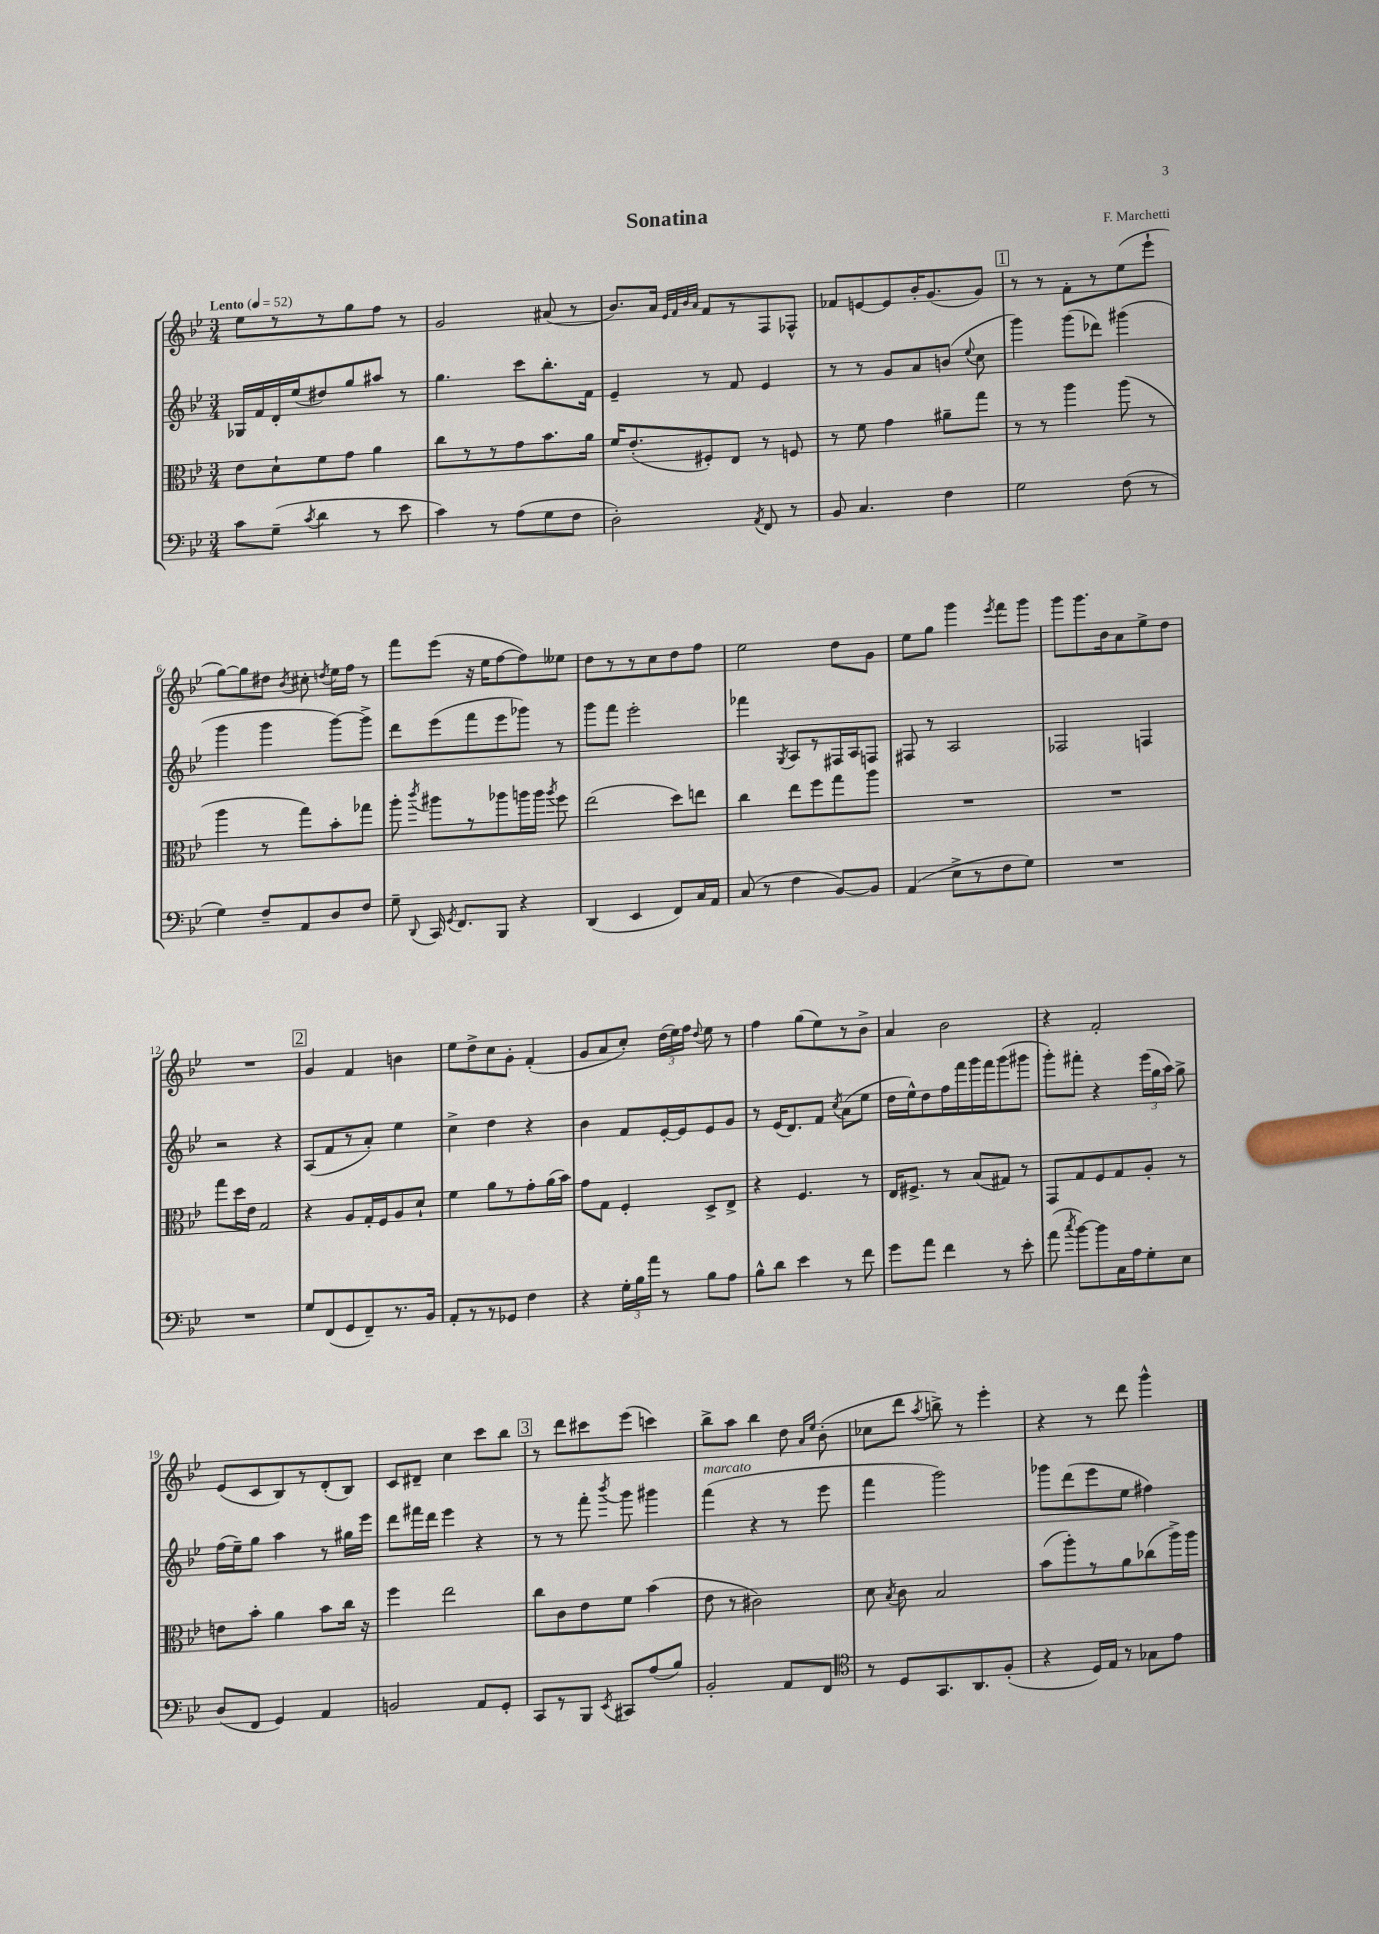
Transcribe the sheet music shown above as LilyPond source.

\header { title = "Sonatina" composer = "F. Marchetti" }
<<
\new StaffGroup <<
\new Staff = "s0" {
    \clef treble \key bes \major \numericTimeSignature \time 3/4 \tempo "Lento" 4 = 52
    \autoBeamOff ees''8[ r8 r8 g''8 f''8] r8 |
    g'2 ais'8( r8 |
    bes'8.[) a'16] \grace { ees'32[ f'32 bes'32 a'32] } f'8[ r8 f8 fes8]-^ |
    fes'8[ e'8~ e'8 bes'16-. g'8.( g'8]) |
    \mark \markup { \box "1" } r8 r8 f'8[-. r8 ees''8( ees'''8]-! |
    g''8[~) g''8 dis''8] \acciaccatura { bes'8 } cis''8-. \acciaccatura { d''8 } ees''16[ f''16] r8 |
    f'''8[ ees'''8]( r16 ees''16[ f''8~ f''8) eeses''8] |
    d''8[ r8 r8 c''8 d''8 f''8] |
    ees''2 d''8[ g'8] |
    ees''8[ g''8] g'''4 \acciaccatura { ees'''8 } f'''8[ g'''8] |
    g'''8[ g'''8. bes'16 a'8 ees''8-> d''8] |
    R2. |
    \mark \markup { \box "2" } g'4 f'4 b'4 |
    ees''8[ d''8-> c''8 g'8]-. f'4-.( |
    g'8[ a'8 c''8]-.) \tuplet 3/2 { d''16[( ees''16) f''16] } \appoggiatura { d''8 } ees''8 r8 |
    f''4 g''8[( ees''8) r8 bes'8]-> |
    a'4 bes'2 |
    r4 f'2-. |
    ees'8[( c'8 bes8) r8 d'8-.( bes8]) |
    c'8[ dis'8]-- c''4 c'''8[ bes''8] |
    \mark \markup { \box "3" } r8 d'''8[ cis'''8 ees'''8]( c'''4) |
    bes''8[-> a''8] bes''4 d''8 \grace { a'16[ ees''16] } bes'8-.( |
    ces''8[ d'''8] \acciaccatura { a''8 } b''8->) r8 ees'''4-. |
    r4 r8 d'''8 g'''4-^ \bar "|." |
}
\new Staff = "s1" {
    \clef treble \key bes \major \numericTimeSignature \time 3/4
    \autoBeamOff ges16[ f'16 d'16-. ees''16( dis''8) g''8 ais''8] r8 |
    g''4. c'''8[ bes''8.-. f'16] |
    ees'4-- r8 f'8 ees'4 |
    r8 r8 g'8[ a'8 b'8]( \appoggiatura { ees''8 } c''8 |
    \mark \markup { \box "1" } g'''4) g'''8[( des'''8]) gis'''4( |
    g'''4 g'''4 g'''8[~) g'''8]-> |
    d'''8[ ees'''8( f'''8 ees'''8 ges'''8]) r8 |
    g'''8[ f'''8] ees'''2-. |
    fes'''4 \acciaccatura { g8 } a8[ r8 fis16 a16 f8] |
    fis8 r8 a2 |
    fes2 f4 |
    r2 r4 |
    \mark \markup { \box "2" } a8[( f'8 r8 a'8]-.) ees''4 |
    c''4-> d''4 r4 |
    bes'4 f'8[ ees'16~-. ees'16 ees'8 g'8] |
    r8 ees'16[( d'8.) f'8] \acciaccatura { c''8 } a'8[( ees''8] |
    d''16[ ees''16-^) d''8 f''16 f'''16 g'''16 f'''16 g'''8( gis'''8] |
    g'''8[-.) fis'''8]-. r4 \tuplet 3/2 { ees'''16[( g''16 a''16]) } g''8-> |
    f''16[( ees''16--) g''8] a''4 r8 gis''16[ ees'''16] |
    d'''8[ fis'''16 d'''16] ees'''4 r4 |
    \mark \markup { \box "3" } r8 r8 f'''8-. \acciaccatura { bes'''8 } g'''8 gis'''4 |
    f'''4^\markup { \italic "marcato" }( r4 r8 ees'''8 |
    f'''4 g'''2) |
    ges'''8[ d'''8( ees'''8 ees''8] fis''4) \bar "|." |
}
\new Staff = "s2" {
    \clef alto \key bes \major \numericTimeSignature \time 3/4
    \autoBeamOff ees'8[ d'8-! f'8 g'8] a'4 |
    c''8[ r8 r8 g'8 bes'8. a'16] |
    f'16[ ees'8.-.( fis8-.) ees8] r8 f8 |
    r8 f'8 g'4 ais'8[-- g''8] |
    \mark \markup { \box "1" } r8 r8 a''4 a''8( r8 |
    a''4 r8 g''8[) bes'8-. ges''8] |
    a''8-. \acciaccatura { c'''8 } ais''8[ r8 aes''8 a''16 a''16] \acciaccatura { a''8 } f''8 |
    ees''2( d''8[) e''8] |
    c''4 ees''8[ f''8 g''8 a''8] |
    R2. |
    R2. |
    g''8[ d''16 ees'16] g2 |
    \mark \markup { \box "2" } r4 a8[ g16-. f16 a8 d'8]-! |
    f'4 a'8[ r8 g'8-. a'16( bes'16]) |
    g'8[ g8] f4-. d8[-> ees8]-> |
    r4 f4. r8 |
    ees16[ fis8.]-> r8 bes8[( gis8]) r8 |
    g,8[ g8 f8 g8 a8]-. r8 |
    e'8[ bes'8]-. a'4 bes'8[ c''16] r16 |
    f''4 ees''2 |
    \mark \markup { \box "3" } c''8[ c'8 ees'8 f'8] bes'4( |
    ees'8 r8 cis'2) |
    d'8 \acciaccatura { bes8 } c'8 bes2 |
    bes'8[( a''8-.) r8 a'8 ces''8( a''16->) a''16] \bar "|." |
}
\new Staff = "s3" {
    \clef bass \key bes \major \numericTimeSignature \time 3/4
    \autoBeamOff c'8[ g8]--( \acciaccatura { c'8 } d'4 r8 ees'8 |
    c'4) r8 a8[( g8 f8] |
    d2-.) \acciaccatura { a,8 } f,8 r8 |
    bes,8 c4. f4 |
    \mark \markup { \box "1" } g2 f8( r8 |
    g4) f8[-- a,8 d8 f8] |
    g8-- \appoggiatura { d,8 } c,16 \acciaccatura { g,8 } f,8.[ bes,,8] r4 |
    d,4( ees,4 f,8[) c16 a,16] |
    c8( r8 f4 bes,8[~) bes,8] |
    a,4( ees8[-> r8 f8 g8]) |
    R2. |
    R2. |
    \mark \markup { \box "2" } g8[ f,8( g,8 f,8--) r8. bes,16] |
    a,8[-. r8 r8 ges,8] f4 |
    r4 \tuplet 3/2 { g16[-. bes16 a'16] } r8 bes8[ a8] |
    bes8[-^ d'8] ees'4 r8 f'8 |
    g'8[ a'8] f'4 r8 ees'8-. |
    a'8( \acciaccatura { c''8 } bes'8[~) bes'8 c16 a16 g8-. ees8] |
    d8[( f,8] g,4) a,4 |
    b,2 a,8[ g,8]-. |
    \mark \markup { \box "3" } c,8[ r8 bes,,8] \acciaccatura { ees,8 } cis,8[ a8( bes8]) |
    bes,2-. a,8[ f,8] |
    \clef tenor r8 d8[ g,8. a,8. f8]-.( |
    r4 d16[) ees16] r8 ges8[ ees'8] \bar "|." |
}
>>
>>
